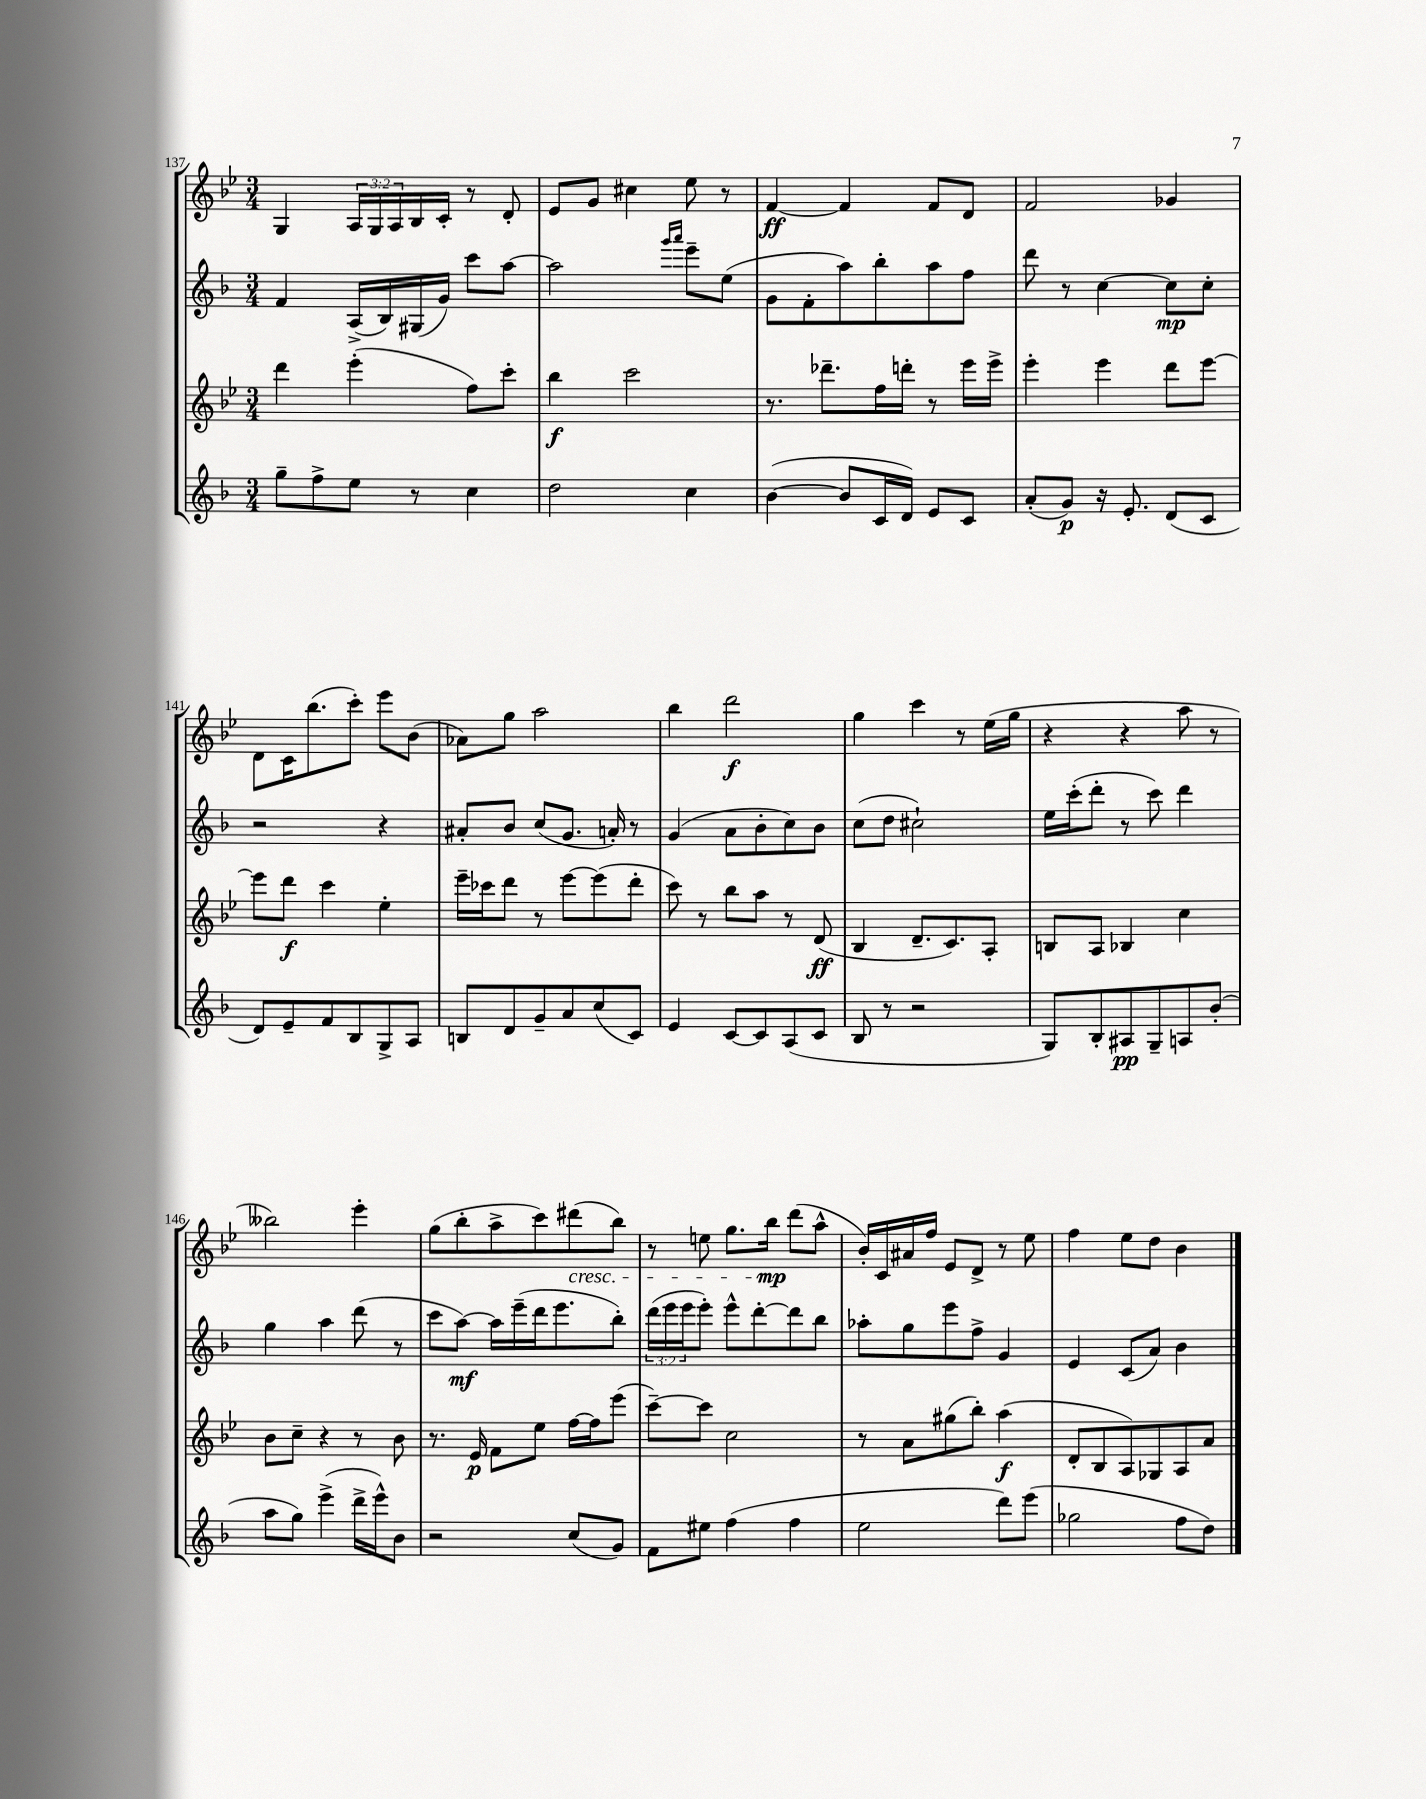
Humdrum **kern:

**kern	**kern	**kern	**kern
*staff4	*staff3	*staff2	*staff1
*clefG2	*clefG2	*clefG2	*clefG2
*k[b-]	*k[b-e-]	*k[b-]	*k[b-e-]
*M3/4	*M3/4	*M3/4	*M3/4
8gg~	4ddd	4f	4G
8ff^	.	.	.
8ee	(4eee-'	(16A^	24A
.	.	.	24G
.	.	16B-)	.
.	.	.	24A
8r	.	(16G#	16B-
.	.	16g)	16c'
4cc	8ff)	8ccc	8r
.	8ccc'	[8aa	8d'
=	=	=	=
2dd	4bb-	2aa]	8e-
.	.	.	8g
.	2ccc	.	4cc#
.	.	16qqggg	.
.	.	16qqaaa	.
4cc	.	8eee~	8ee-
.	.	(8ee	8r
=	=	=	=
([4b-	8.r	8g	[4f
.	.	8f'	.
.	8.ddd-~	.	.
8b-]	.	8aa)	4f]
16c	16ff	8bb-'	.
16d)	16ddd'	.	.
8e	8r	8aa	8f
8c	16eee-	8ff	8d
.	16eee-^	.	.
=	=	=	=
(8a'	4eee-'	8ddd	2f
8g)	.	8r	.
16r	4eee-	[4cc	.
8.e'	.	.	.
(8d	8ddd	8cc]	4g-
8c	[8eee-	8cc'	.
=	=	=	=
8d)	8eee-]	2r	8d
8e~	8ddd	.	16c
.	.	.	(8.bb-
8f	4ccc	.	.
8B-	.	.	8ccc')
8G^	4ee-'	4r	8eee-
8A	.	.	(8b-
=	=	=	=
8B	16eee-~	8a#'	8a-)
.	16ccc-	.	.
8d	8ddd	8b-	8gg
8g~	8r	(8cc	2aa
8a	[8eee-	8.g	.
(8cc	(8eee-]	.	.
.	.	16a')	.
8c)	8ddd'	8r	.
=	=	=	=
4e	8ccc)	(4g	4bb-
.	8r	.	.
[8c	8bb-	8a	2ddd
8c]	8aa	8b-'	.
(8A	8r	8cc)	.
8c	(8d	8b-	.
=	=	=	=
8B-	4B-	(8cc	4gg
8r	.	8dd	.
2r	8.d~	2cc#`)	4ccc
.	8.c)	.	.
.	.	.	8r
.	8A'	.	(16ee-
.	.	.	16gg
=	=	=	=
8G)	8B	16ee	4r
.	.	(16ccc'	.
8B-'	8A	8ddd'	.
8A#	4B-	8r	4r
8G~	.	8ccc)	.
8A	4cc	4ddd	8aa
(8b-'	.	.	8r
=	=	=	=
8aa	8b-	4gg	2bb--)
8gg)	8cc~	.	.
(4eee^	4r	4aa	.
16ddd^	8r	(8ddd	4eee-'
16eee^^)	.	.	.
8b-	8b-	8r	.
=	=	=	=
2r	8.r	8ccc	(8gg
.	.	[8aa)	8bb-'
.	16e-	.	.
.	8f	16aa]	8aa^
.	.	(16eee~	.
.	8ee-	16ddd	8ccc)
.	.	8.eee	.
(8cc	[16ff	.	(8ddd#
.	16ff]	.	.
8g)	(8eee-	8bb-')	8bb-)
=	=	=	=
8f	[8ccc~)	(24ddd	8r
.	.	24eee	.
.	.	24eee	.
8ee#	8ccc]	8eee')	8ee
(4ff	2cc	8eee^^	8.gg
.	.	[8ddd'	.
.	.	.	16bb-
4ff	.	8ddd]	(8ddd
.	.	8bb-	8aa^^
=	=	=	=
2ee	8r	8aa-'	16b-')
.	.	.	16c
.	8a	8gg	16a#
.	.	.	16ff
.	(8gg#	8eee	8e-
.	8bb-')	8ff^	8d^
8ddd)	(4aa	4g	8r
(8eee	.	.	8ee-
=	=	=	=
2gg-	8d'	4e	4ff
.	8B-	.	.
.	8A)	(8c	8ee-
.	8G-	8a)	8dd
8ff	8A	4b-	4b-
8dd)	8a	.	.
==	==	==	==
*-	*-	*-	*-
